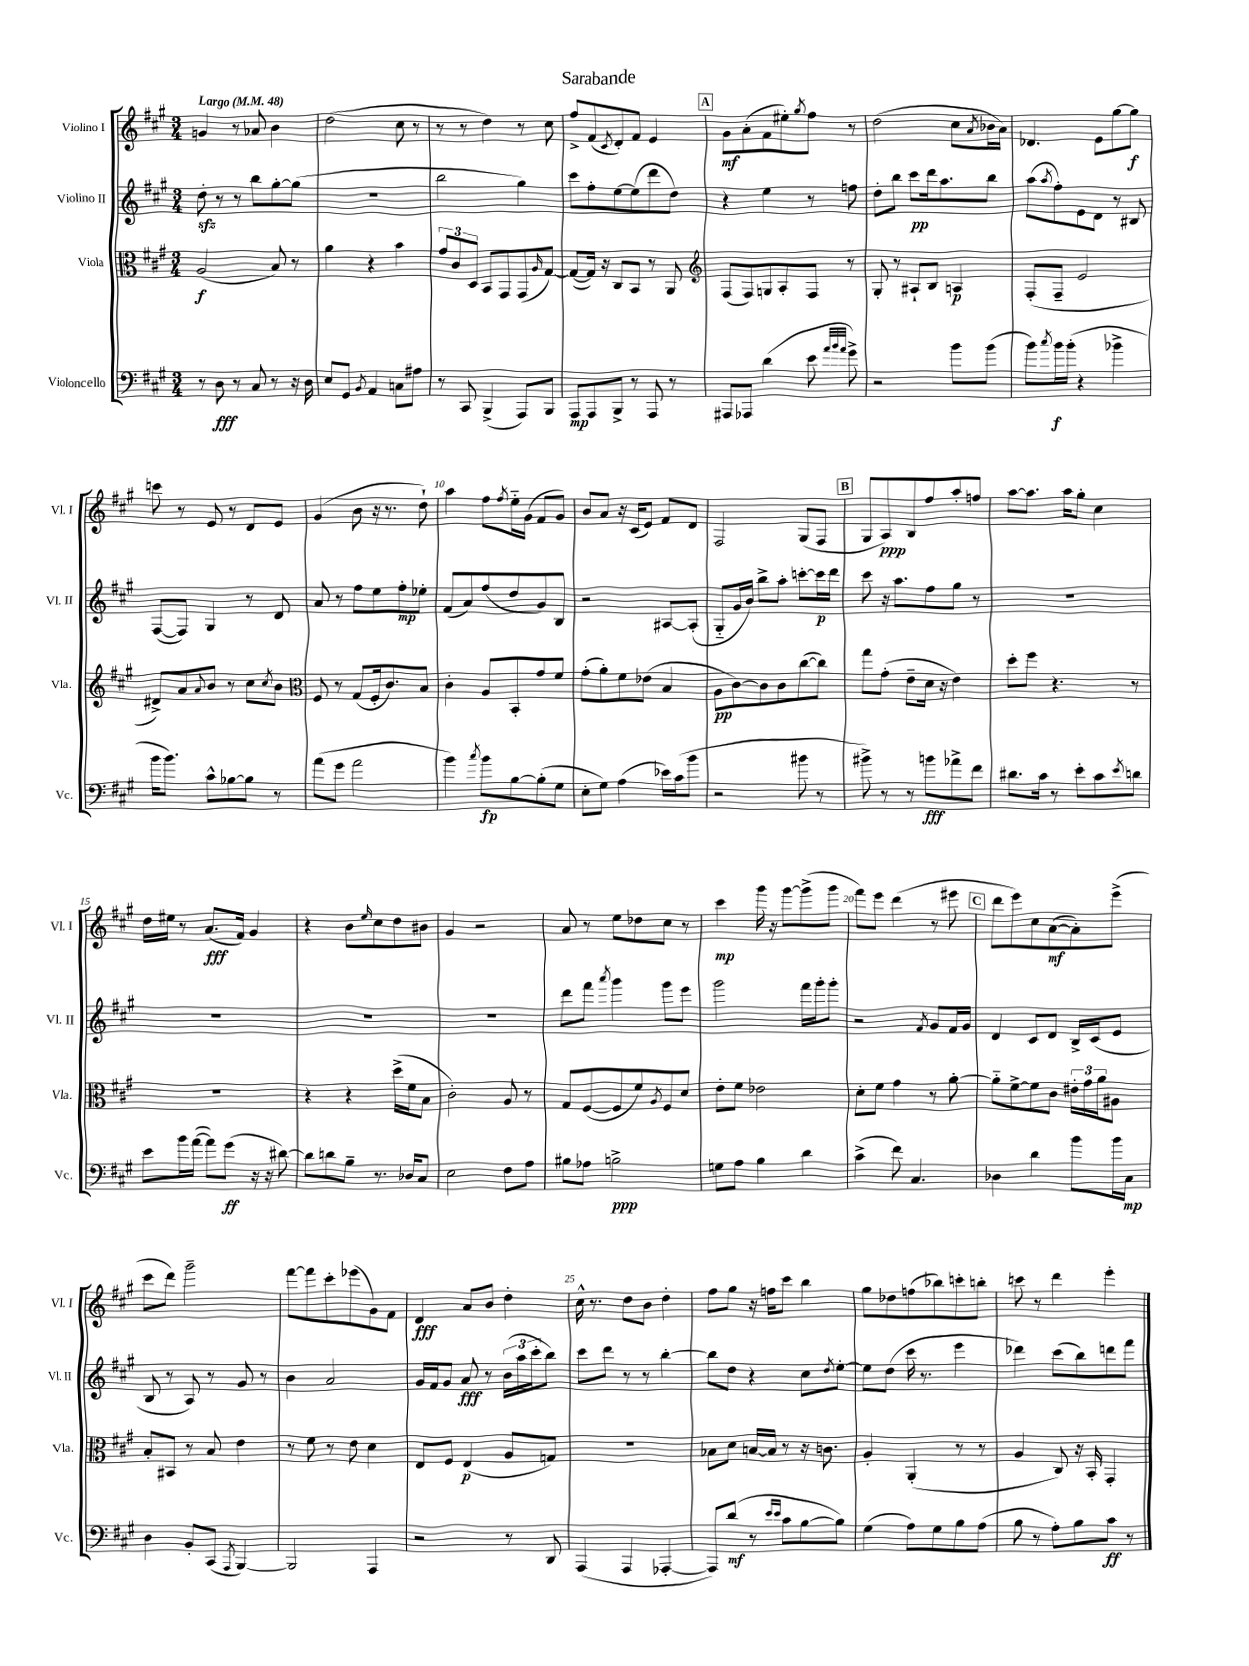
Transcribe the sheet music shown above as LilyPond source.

\header { title = "Sarabande" }
<<
\new StaffGroup <<
\new Staff = "s0" \with { instrumentName = "Violino I" shortInstrumentName = "Vl. I" } {
    \clef treble \key a \major \numericTimeSignature \time 3/4 \tempo "Largo" 4 = 48
    g'4 r8 aes'8 b'4 |
    d''2( cis''8 r8 |
    r8 r8 d''4) r8 cis''8 |
    fis''8-> fis'8( \acciaccatura { cis'8 } d'8-.) fis'8 e'4 |
    \mark \markup { \box "A" } gis'8\mf a'8-.( fis'8 eis''8-.) \acciaccatura { gis''8 } fis''8 r8 |
    d''2( cis''8 \acciaccatura { a'8 } bes'16 a'16) |
    des'4. e'8 gis''8~ gis''8\f |
    c'''8 r8 e'8 r8 d'8 e'8 |
    gis'4( b'8 r16 r8. d''8-!) |
    a''4 fis''8 \acciaccatura { fis''8 } e''16-_ gis'16( fis'8 gis'8) |
    b'8 a'8 r16 cis'16( e'8) fis'8 d'8 |
    fis2 gis8( fis8 |
    \mark \markup { \box "B" } gis8 a8\ppp) b8 fis''8 a''8-. f''8 |
    a''8~ a''8. a''16 gis''8-. cis''4 |
    d''16 eis''16 r8 a'8.\fff( fis'16) gis'4 |
    r4 b'8 \grace { e''16 } cis''8 d''8 bis'8 |
    gis'4 r2 |
    a'8 r8 e''8 des''8 cis''8 r8 |
    cis'''4\mp gis'''16 r16 gis'''8~ gis'''8->( gis'''8 |
    fis'''8) e'''8 d'''4( r8 eis'''8 |
    \mark \markup { \box "C" } d'''8 e'''8) cis''8 a'8~\mf( a'8-.) e'''8->( |
    cis'''8 d'''8) gis'''2-- |
    fis'''8~ fis'''8 cis'''8-. ees'''8( gis'8) fis'8 |
    d'4\fff a'8 b'8 d''4-. |
    cis''16-^ r8. d''8 b'8 d''4-. |
    fis''8 gis''8 r16 f''16 cis'''8 b''4 |
    gis''8 des''8 f''8( bes''8) c'''8-. b''8-. |
    c'''8 r8 d'''4 e'''4-. \bar "|." |
}
\new Staff = "s1" \with { instrumentName = "Violino II" shortInstrumentName = "Vl. II" } {
    \clef treble \key a \major \numericTimeSignature \time 3/4
    d''8-.\sfz r8 r8 b''8 gis''8~-. gis''8( |
    R2. |
    b''2 gis''4) |
    cis'''8 fis''8-. e''8~ e''8( d'''8 d''8) |
    \mark \markup { \box "A" } r4 e''4 r8 f''8 |
    d''8-. b''8 cis'''8\pp d'''16 a''8. b''8 |
    a''8( \acciaccatura { a''8 } fis''8-.) e'8 d'8 r8 bis8 |
    fis8~( fis8) gis4 r8 d'8 |
    a'8 r8 fis''8 e''8 fis''8-.\mp ees''8-. |
    fis'8( a'8) fis''8( d''8 gis'8) b8 |
    r2 ais8~ ais8-.( |
    gis8-_ gis'16 b'16) b''8-> a''8-. c'''8~-. c'''16\p d'''16 |
    \mark \markup { \box "B" } cis'''8 r16 a''8. fis''8 gis''8 r8 |
    R2. |
    R2. |
    R2. |
    R2. |
    d'''8 fis'''8 \acciaccatura { a'''8 } gis'''4 gis'''8 e'''8 |
    gis'''2 fis'''16 gis'''16-. gis'''8-. |
    r2 \acciaccatura { fis'8 } gis'8 fis'16 gis'16 |
    \mark \markup { \box "C" } d'4 cis'8 d'8 b16-> cis'16( e'8 |
    b8 r8 a8) r8 gis'8 r8 |
    b'4 a'2 |
    gis'16 fis'16 gis'8 a'8\fff r8 \tuplet 3/2 { b'16( a''16 cis'''16-. } b''8) |
    cis'''8 d'''8 r8 r8 b''4~-. |
    b''8 d''8 r4 cis''8 \acciaccatura { d''8 } e''8~-. |
    e''8 d''8( cis'''16 r8. e'''4 |
    des'''4) cis'''8( b''8) d'''8 fis'''8 \bar "|." |
}
\new Staff = "s2" \with { instrumentName = "Viola" shortInstrumentName = "Vla." } {
    \clef alto \key a \major \numericTimeSignature \time 3/4
    a2\f( b8) r8 |
    a'4 r4 b'4 |
    \tuplet 3/2 { gis'8 cis'8 d8 } b,8 gis,8 gis,8( \grace { a16 } gis8~) |
    gis8~( gis16) r16 cis8 b,8 r8 a,8 |
    \mark \markup { \box "A" } \clef treble fis8( fis8) g8 a8-. fis8 r8 |
    gis8-. r8 ais8-! b8 a4\p |
    fis8-.( fis8-- e'2 |
    dis'8->) a'8 \appoggiatura { a'8 } b'8 r8 cis''8 \acciaccatura { cis''8 } b'8 |
    \clef alto fis8 r8 gis8( fis16-. cis'8.) b8 |
    cis'4-. a8 b,8-. gis'8 fis'8 |
    gis'8-.( a'8-.) fis'8 ees'8( b4 |
    a8\pp cis'8~) cis'8 cis'8 cis''8~( cis''8) |
    \mark \markup { \box "B" } gis''8 gis'8-.( e'8-- d'16 r16 e'4) |
    d''8-. fis''8 r4. r8 |
    R2. |
    r4 r4 d''16->( fis'16 b8 |
    cis'2-.) a8 r8 |
    gis8 fis8~( fis8 fis'8) \acciaccatura { a8 } fis8 d'8 |
    e'8-. fis'8 ees'2 |
    d'8-. fis'8 gis'4 r8 a'8~-. |
    \mark \markup { \box "C" } a'8-_ fis'8~-> fis'8 cis'8 \tuplet 3/2 { eis'16-. gis'16 a'16 } ais8 |
    b8-. bis,8 r8 b8 e'4 |
    r8 fis'8 r8 e'8 d'4 |
    e8 fis8 e4\p( a8 g8) |
    R2. |
    bes8 d'8 b16~ b16 r8 r16 c'8. |
    a4-. a,4-.( r8 r8 |
    a4 cis8) r16 b,16-. gis,4-. \bar "|." |
}
\new Staff = "s3" \with { instrumentName = "Violoncello" shortInstrumentName = "Vc." } {
    \clef bass \key a \major \numericTimeSignature \time 3/4
    r8 d8\fff r8 cis8 r8 r16 d16 |
    e8 gis,8 \acciaccatura { b,8 } a,4 c8 ais8 |
    r8 cis,8 b,,4->( a,,8) b,,8 |
    a,,8\mp a,,8 b,,8-> r8 a,,8 r8 |
    \mark \markup { \box "A" } ais,,8 aes,,8 d'4( e'8 \grace { a'32 b'32 a'32 } gis'8->) |
    r2 b'8 b'8( |
    b'8) \acciaccatura { cis''8 } b'16\f b'16-.( r4 bes'4-> |
    b'16 b'8.) cis'8-^ bes8~ bes8 r8 |
    a'8( gis'8 a'2 |
    b'4) \acciaccatura { cis''8 } b'8\fp b8~ b8-.( gis8 |
    e8-. gis8) a4( ees'16) cis'16( b'8 |
    r2 bis'8 r8 |
    \mark \markup { \box "B" } bis'8->) r8 r8 b'8\fff aes'8-> fis'8 |
    dis'8. cis'16 r8 e'8-. cis'8 \acciaccatura { e'8 } d'8 |
    e'8 b'16 a'16~( a'8) gis'8\ff( r16 r16 dis'8~) |
    dis'8 d'8 b8-- r8. des16 cis8 |
    e2 fis8 a8 |
    bis8 aes8 b2->\ppp |
    g8 a8 b4 d'4 |
    cis'4->( fis'8) cis4. |
    \mark \markup { \box "C" } des4 d'4 b'8 b'16 cis16\mp |
    d4 b,8-. cis,8( \acciaccatura { a,,8 } b,,4~) |
    b,,2 a,,4 |
    r2 r8 d,8 |
    a,,4( a,,4 aes,,4~-. |
    aes,,8) d'8\mf( r8 \grace { e'16 e'16 } cis'8 b8~ b8) |
    gis4( a8) gis8 b8 a8( |
    b8 r8 a8-.) b8 cis'8\ff r8 \bar "|." |
}
>>
>>
\layout { \context { \Score \override BarNumber.break-visibility = ##(#f #t #t) barNumberVisibility = #(every-nth-bar-number-visible 5) } }
